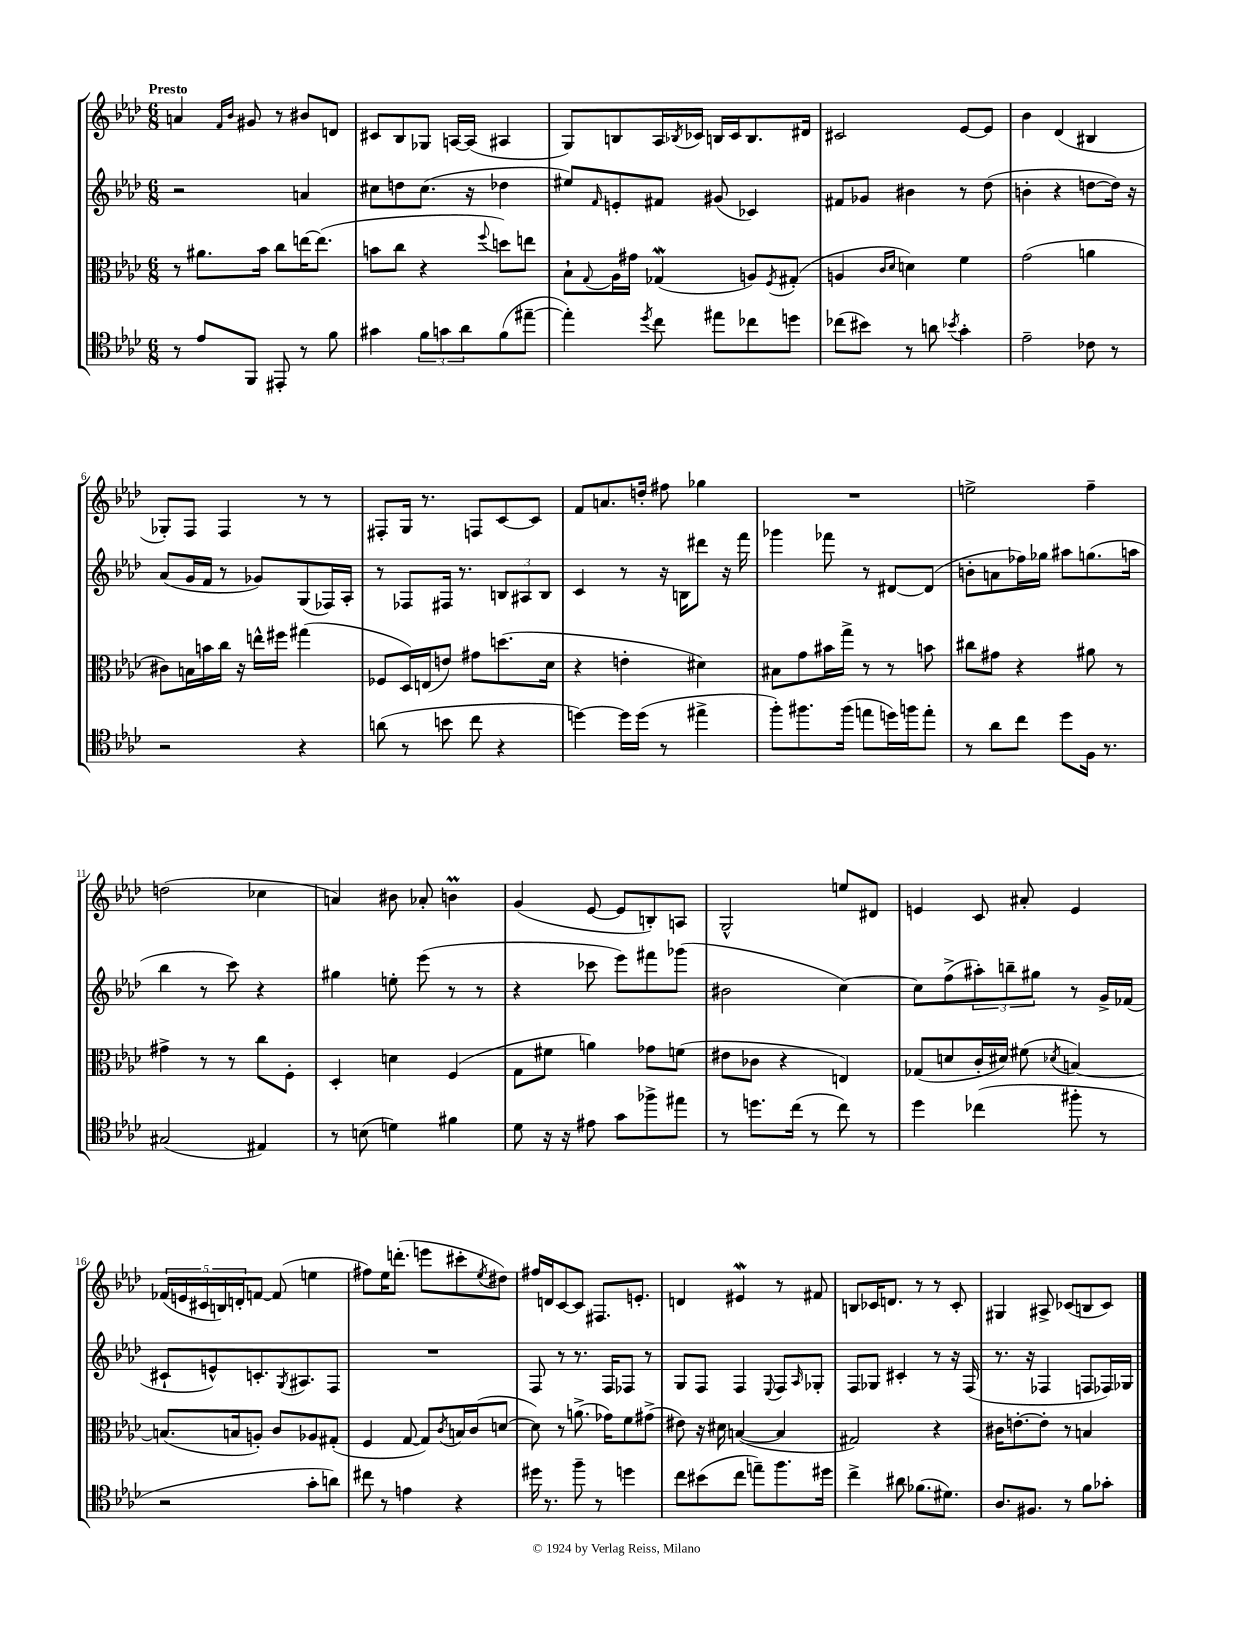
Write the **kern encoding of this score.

**kern	**kern	**kern	**kern
*part4	*part3	*part2	*part1
*staff4	*staff3	*staff2	*staff1
*clefC4	*clefC3	*clefG2	*clefG2
*k[b-e-a-d-]	*k[b-e-a-d-]	*k[b-e-a-d-]	*k[b-e-a-d-]
*M6/8	*M6/8	*M6/8	*M6/8
=1	=1	=1	=1
!	!	!	!LO:TX:a:B:t=Presto
8r	8r	2r	4an/
8e-/L	8.a#X\L	.	.
.	.	.	16qqf/LL
.	.	.	16qqb-/JJ
8FF/J	.	.	8g#X/
.	16b-\Jk	.	.
8EE#X'/	8cc\L	.	8r
8r	[16een\K	4an/	8b#X/L
.	(8.ee\J]	.	.
8f\	.	.	8dn/J
=2	=2	=2	=2
4g#X\	8bn\L	8cc#X\L	8c#X/L
.	8cc\J	8ddn\	8B-/
12f\L	4r	(8.cc#\J	8G-X/J
12gn\	.	.	.
.	.	.	[16An/LL
12a-\	.	.	.
.	.	16r	(16A/JJ]
.	8qqff/	.	.
(8f\	8ddn\L)	4dd-X\	4A#X/
[8ee#X~\J	8een\J	.	.
=3	=3	=3	=3
4ee#'\])	8B-`\L	8ee#X/L)	8G/L)
.	8qqG/	16qqf/	.
.	16A-\L	8en'/	8Bn/
.	16g#X\JJ	.	.
8qdd-/	.	.	.
8cc\	(4G-Xw/	8f#X/J	16A-/L
.	.	.	8qB-X/
.	.	.	16c-X/JJ
8ee#X\L	.	(8g#X/	16Bn/LL
.	.	.	16c-/J
8cc-X\	8An/L)	4c-X/)	8.B/
.	8qF/	.	.
8ddn\J	(8G#X'/J	.	.
.	.	.	16d#X/Jk
=4	=4	=4	=4
(8cc-X\L	4An/	8f#X/L	2c#X/
8b#X\J)	.	8g-X/J	.
.	16qqc/LL	.	.
.	16qqd-/JJ	.	.
8r	4dn\)	4b#X\	.
8an\	.	.	.
8qb-X/	.	.	.
4g'\	4f\	8r	[8e-/L
.	.	(8dd-\	8e-/J]
=5	=5	=5	=5
2e-~\	(2g\	4bn'\	4b-\
.	.	4r	(4d-/
8c-X\	4an\	[8ddn\L	4B#X/
8r	.	16dd\Jk])	.
.	.	16r	.
!!LO:LB:g=z
=6	=6	=6	=6
2r	8c#X\L)	(8a-/L	8G-X'/L)
.	16Bn\L	16g/L	8F/J
.	16bn\	16f/JJ	.
.	16cc\JJ	8r	4F/
.	16r	.	.
.	16een^^\LL	8g-X/L)	.
.	16ff#X\JJ	.	.
4r	(4gg#X\	(8G/	8r
.	.	16F-X/L)	8r
.	.	16A-'/JJ	.
=7	=7	=7	=7
(8an\	8F-X/L	8r	8F#X'/L
8r	16D-/L)	8F-X/L	16G/Jk
.	(16En/J	.	8.r
8bn\	8en/J)	16F#X/Jk	.
.	.	8.r	.
8cc\	8g#X\L	.	8Fn/L
4r	(8.ddn\	12Bn/L	[8c/
.	.	12A#X/	.
.	.	.	8c/J]
.	.	12B/J	.
.	16d-\Jk	.	.
=8	=8	=8	=8
[4ddn\)	4r	4c/	8f/L
.	.	.	8.an/
16dd\LL]	4en'\	8r	.
(16dd\JJ	.	.	16ddn'/Jk
8r	.	16r	8ff#X\
.	.	16Bn\KL	.
4ee#X^\	4d#X\)	8ddd#X\J	4gg-X\
.	.	16r	.
.	.	16fff\	.
=9	=9	=9	=9
8ff'\L)	8B#X\L	4ggg-X\	2.r
8.ff#X\	8g\	.	.
.	16b#X\L	8fff-X\	.
(16ff#\Jk	16gg^\JJ	.	.
8een\L	8r	8r	.
16ddn\L)	8r	[8d#X/L	.
16ffn\J	.	.	.
8ee'\J	8bn\	(8d#/J]	.
=10	=10	=10	=10
8r	8cc#X\L	8bn'\L	2een^\
8a-\L	8g#X\J	8an\	.
8cc\J	4r	16ff-X\L)	.
.	.	16gg-X\JJ	.
8dd-\L	.	8aa#X\L	.
16F\Jk	8a#X\	(8.ggn\	4ff~\
8.r	.	.	.
.	8r	.	.
.	.	16aan\Jk	.
!!LO:LB:g=z
=11	=11	=11	=11
(2G#X/	4g#X^\	4bb-\	(2ddn\
.	8r	8r	.
.	8r	8ccc\)	.
4E#X/)	8cc\L	4r	4cc-X\
.	8F'\J	.	.
=12	=12	=12	=12
8r	4D-'/	4gg#X\	4an/)
(8Bn\	.	.	.
4dn\)	4dn\	8een'\	8b#X\
.	.	(8eee-\	8a-X'/
4f#X\	(4F/	8r	4bnm\
.	.	8r	.
=13	=13	=13	=13
8d-\	8G\L	4r	(4g/
16r	8f#X\J	.	.
16r	.	.	.
8e#X\	4an\)	8ccc-X\	[8e-/
8g\L	.	8eee-\L)	8e-/L]
8ff-X^\	8g-X\L	8fff#X\	8Bn'/)
8ee#X\J	(8fn\J	(8ggg-X\J	8An/J
=14	=14	=14	=14
8r	8e#X\L	2b#X\	2G^^/
8.ddn\L	8c-X\J	.	.
.	4r	.	.
(16cc\Jk	.	.	.
8r	.	.	.
8cc\)	4En/)	[4cc\)	8een/L
8r	.	.	8d#X/J
=15	=15	=15	=15
4dd-\	(8G-X/L	8cc\L]	4en/
.	8dn/	(8ff^\	.
(4cc-X\	16c'/L	12aa#X'\)	8c/
.	16d#X/JJ)	.	.
.	.	12bbn~\	.
.	(8f#X\	.	8a#X'/
.	.	12gg#X\J	.
.	8qd-X/	.	.
8ff#X'\	[4Bn/)	8r	4e/
8r	.	16g^/LL	.
.	.	(16f-X/JJ	.
!!LO:LB:g=z
=16	=16	=16	=16
2r	(8.Bn/L]	8c#X`/L	(20f-X/LL
.	.	.	20en/
.	.	.	20c#X/
.	.	8en^^/)	.
.	.	.	20Bn/)
.	16Bn/k	.	.
.	.	.	20dn'/J
.	8An'/J)	8.cn'/	[8fn/J
.	8c/L	.	(8f/]
.	.	8qG/	.
.	.	8.A#X/	.
8g'\L	8A-X/	.	4een\
8an\J)	(8G#X'/J	8F/J	.
=17	=17	=17	=17
8cc#X\	4F/	2.r	8ff#X\L)
8r	.	.	16ee-\K
.	.	.	(8.dddn'\J
4en\	[8G/	.	.
.	8G/L])	.	8eeen\L
.	8qc/	.	.
4r	16Bn/L	.	8ccc#X'\
.	(16c/J	.	.
.	.	.	8qee-/
.	[8dn/J	.	8dd#X\J)
=18	=18	=18	=18
16dd#X\	8d\])	8F/	16ff#X/LL
8.r	.	.	16dn/J
.	8r	8r	[8c/
8ff~\	(8.an^\	8.r	8c/J]
8r	.	.	8.F#X/L
.	16g-X\KL)	16F/KL	.
4ddn\	8f\	8F-X/J	.
.	.	.	8.en'/J
.	(8g#X^\J	8r	.
=19	=19	=19	=19
8cc\L	8e#X\)	8G/L	4dn/
(8b#X\	16r	8F/J	.
.	16d#X\	.	.
8cc\J	([4Bn/	4F/	4e#XW/
8een~\L)	.	.	.
.	.	8qqE-/	.
8.ff\	4B/]	8F/L	8r
.	.	16qqA-/	.
.	.	8G-X'/J	8f#X/
16dd#X\Jk	.	.	.
=20	=20	=20	=20
4cc^\	2G#X/)	8F/L	8Bn/L
.	.	8G-X/J	16c-X/K
.	.	.	8.dn/J
8a#X\	.	4c#X'/	.
(8.f-X\L	.	.	8r
.	4r	8r	8r
8.d#X\J)	.	.	.
.	.	16r	8c-'/
.	.	(16F/	.
=21	=21	=21	=21
8.A-/L	16c#X\KL	8.r	4G#X/
.	[8.en'\	.	.
8.F#X/J	.	16r	.
.	8e'\J]	4F-X/	8A#X^/
8r	8r	.	(8c-X/L
8f\L	4Bn/	8Fn/L	8Bn/
8g-X'\J	.	16F-X/L)	8c-/J)
.	.	16G-X/JJ	.
==	==	==	==
*-	*-	*-	*-
